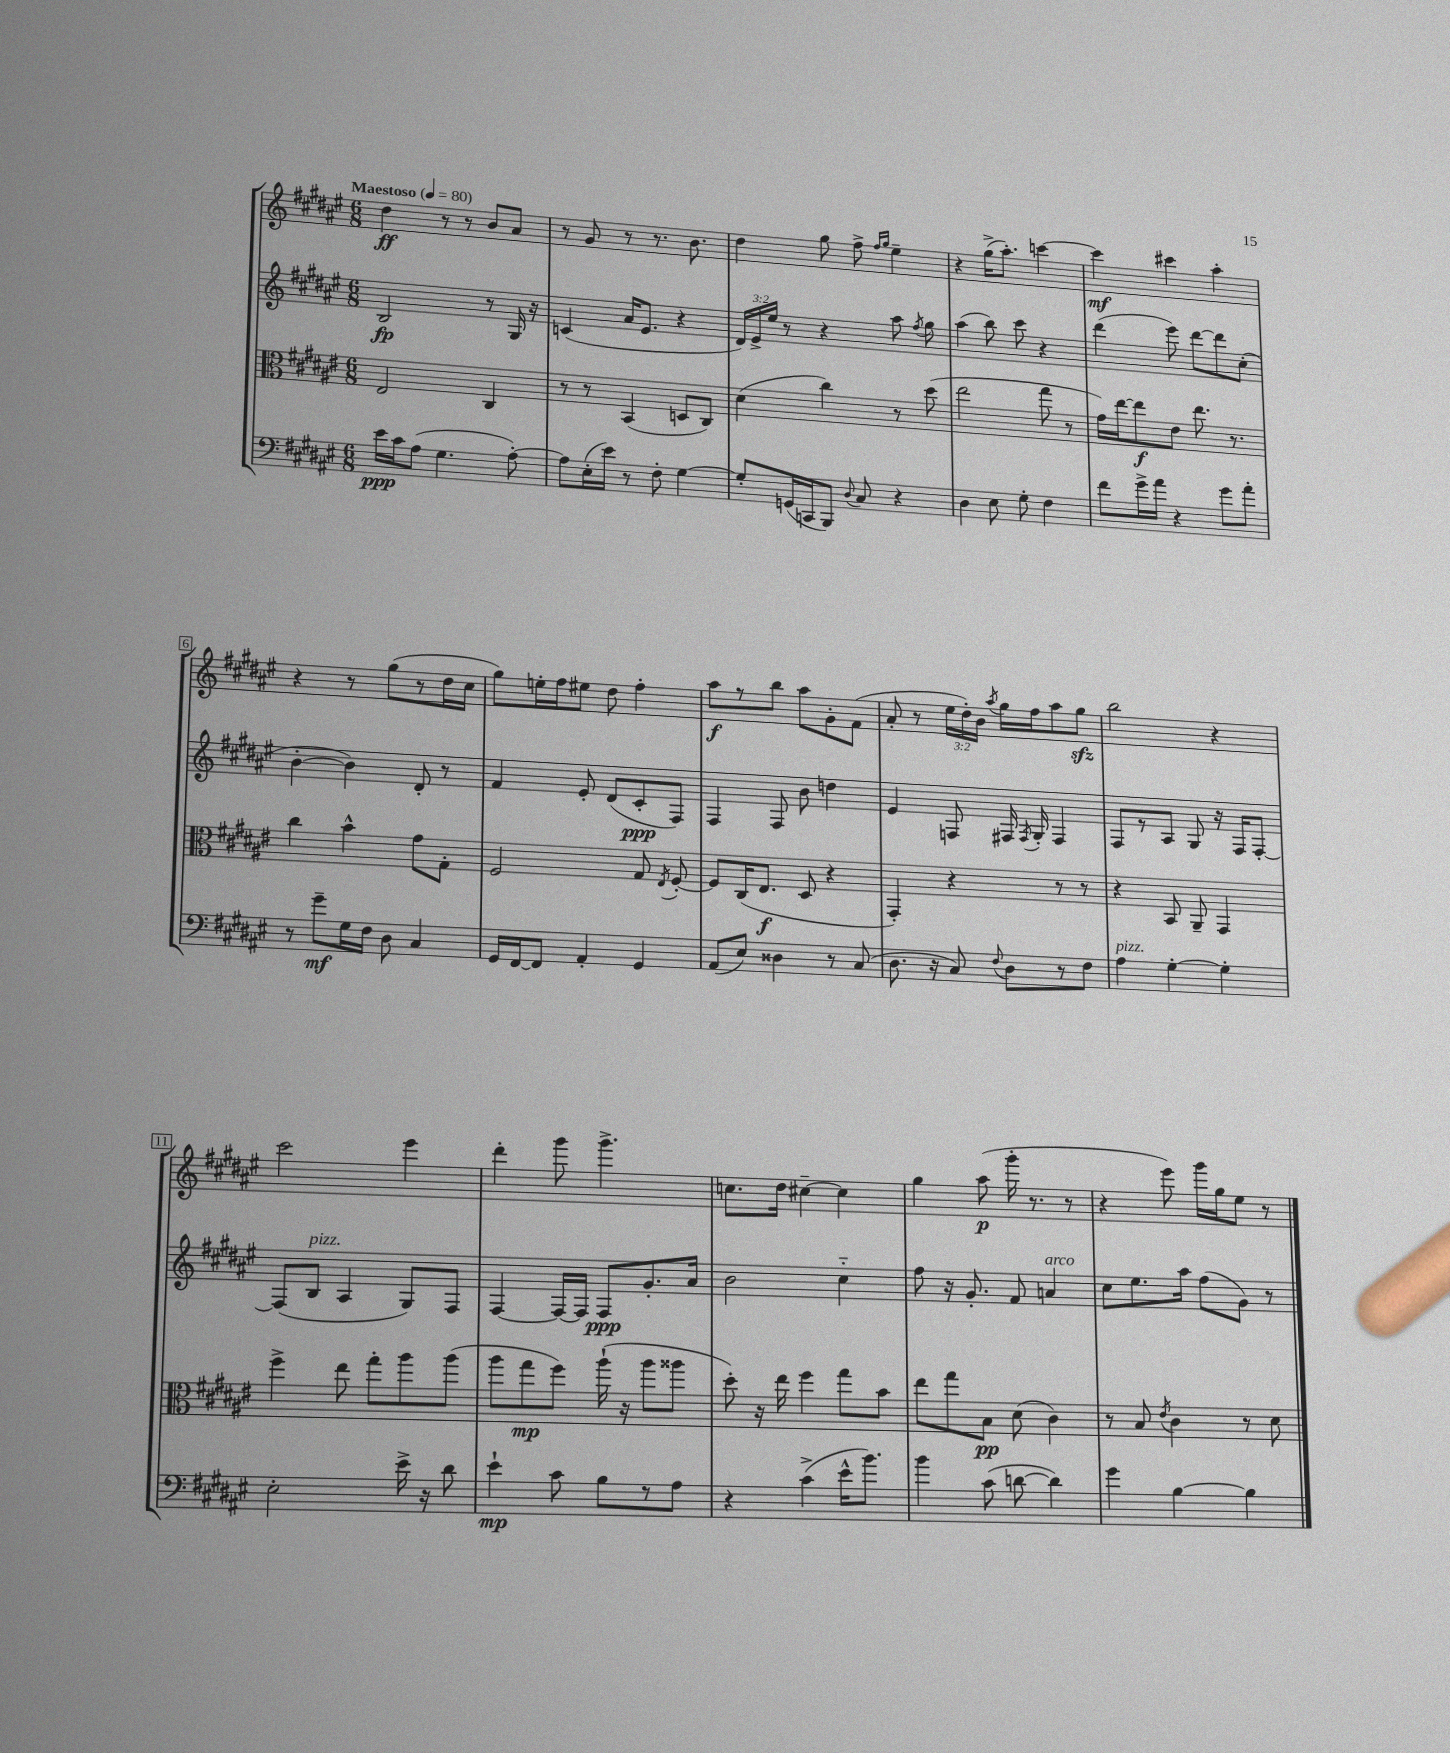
<<
\new StaffGroup <<
\new Staff = "s0" {
    \clef treble \key fis \major \numericTimeSignature \time 6/8 \override Staff.TupletNumber.text = #tuplet-number::calc-fraction-text \tempo "Maestoso" 4 = 80
    \autoBeamOff dis''4\ff r8 r8 b'8[ ais'8] |
    r8 gis'8 r8 r8. b'8. |
    dis''4 gis''8 fis''8-> \grace { fis''16[ gis''16] } eis''4-- |
    r4 gis''16[->( ais''8.]-.) c'''4~ |
    c'''4\mf cis'''4 ais''4-. |
    r4 r8 gis''8[( r8 dis''16 cis''16] |
    gis''8[) e''16-. fis''16 eis''8] dis''8 fis''4-. |
    ais''8[\f r8 b''8] ais''8[ gis'8-. fis'8]( |
    ais'8-. r8 \tuplet 3/2 { eis''16[ dis''16-.) b'16] } \acciaccatura { ais''8 } gis''16[ fis''16 ais''8 gis''8]\sfz |
    b''2 r4 |
    cis'''2 eis'''4 |
    dis'''4-. gis'''8 gis'''4.-> |
    c''8.[ dis''16] cis''4~-- cis''4 |
    gis''4 ais''8\p( gis'''16-. r8. r8 |
    r4 eis'''8) gis'''16[ gis''16 eis''8] r8 \bar "|." |
}
\new Staff = "s1" {
    \clef treble \key fis \major \numericTimeSignature \time 6/8 \override Staff.TupletNumber.text = #tuplet-number::calc-fraction-text
    \autoBeamOff b2\fp r8 gis16 r16 |
    c'4( ais'16[ eis'8.] r4 |
    \tuplet 3/2 { dis'16[) eis'16-> eis''16] } r8 r4 ais''8 \acciaccatura { fis''8 } gis''8 |
    ais''4( b''8) cis'''8 r4 |
    dis'''4( eis'''8) dis'''8[~ dis'''8 cis''8]-.( |
    b'4~-. b'4) dis'8-. r8 |
    fis'4 eis'8-. dis'8[( cis'8-.\ppp fis8]) |
    fis4 fis8 b'8 d''4 |
    eis'4 f8 fis16 \acciaccatura { fis8 } gis16-. fis4 |
    fis8[ r8 ais8] gis8 r16 fis16[ fis8]~-. |
    fis8[( b8]^\markup { \italic "pizz." } ais4 gis8[) fis8] |
    fis4~ fis16[~ fis16] fis8[\ppp gis'8.-. ais'16] |
    b'2 cis''4-_ |
    fis''8 r16 gis'8.-. fis'8 a'4^\markup { \italic "arco" } |
    cis''8[ eis''8. ais''16] fis''8[( gis'8]) r8 \bar "|." |
}
\new Staff = "s2" {
    \clef alto \key fis \major \numericTimeSignature \time 6/8
    \autoBeamOff eis2 cis4 |
    r8 r8 b,4( d8[ cis8]) |
    dis'4( cis''4) r8 dis''8( |
    eis''2 gis''8 r8 |
    gis'16[) eis''16~ eis''8\f eis'8] eis''8. r8. |
    cis''4 b'4-^ gis'8[ gis8]-. |
    fis2 gis8 \acciaccatura { eis8 } fis8~-. |
    fis8[ cis16( eis8.]\f dis8 r4 |
    gis,4-.) r4 r8 r8 |
    r4 b,8 ais,8-- gis,4 |
    fis''4-> eis''8 gis''8[-. ais''8 ais''8]( |
    ais''8[ gis''8\mp fis''8]) ais''16-!( r16 ais''8[ aisis''8] |
    dis''8-.) r16 eis''16 fis''4 gis''8[ b'8] |
    eis''8[ gis''8 b8]\pp dis'8( cis'4) |
    r8 b8 \acciaccatura { eis'8 } cis'4 r8 dis'8 \bar "|." |
}
\new Staff = "s3" {
    \clef bass \key fis \major \numericTimeSignature \time 6/8
    \autoBeamOff eis'16[\ppp cis'16 ais8]( gis4. ais8~-.) |
    ais8[ eis16-.( eis'16]) r8 fis8-. gis4~ |
    gis8[-. g,16( c,16 b,,8]) \appoggiatura { dis8 } cis8 r4 |
    dis4 eis8 gis8-. fis4 |
    fis'8[ gis'16-> ais'16] r4 gis'8[ ais'8]-. |
    r8 gis'8[--\mf gis16 fis16] dis8 cis4 |
    gis,16[ fis,16~ fis,8] ais,4-. gis,4 |
    ais,8[( eis8]) disis4 r8 cis8( |
    dis8. r16 cis8) \appoggiatura { fis8 } dis8[ r8 fis8] |
    ais4^\markup { \italic "pizz." } gis4~-. gis4-. |
    eis2-. eis'16-> r16 dis'8 |
    eis'4-!\mp cis'8 b8[ r8 ais8] |
    r4 cis'4->( eis'16[-^ b'8.]) |
    b'4 cis'8( d'8~ d'4) |
    gis'4 b4~ b4 \bar "|." |
}
>>
>>
\layout { \context { \Score \override BarNumber.stencil = #(make-stencil-boxer 0.1 0.3 ly:text-interface::print) } }
